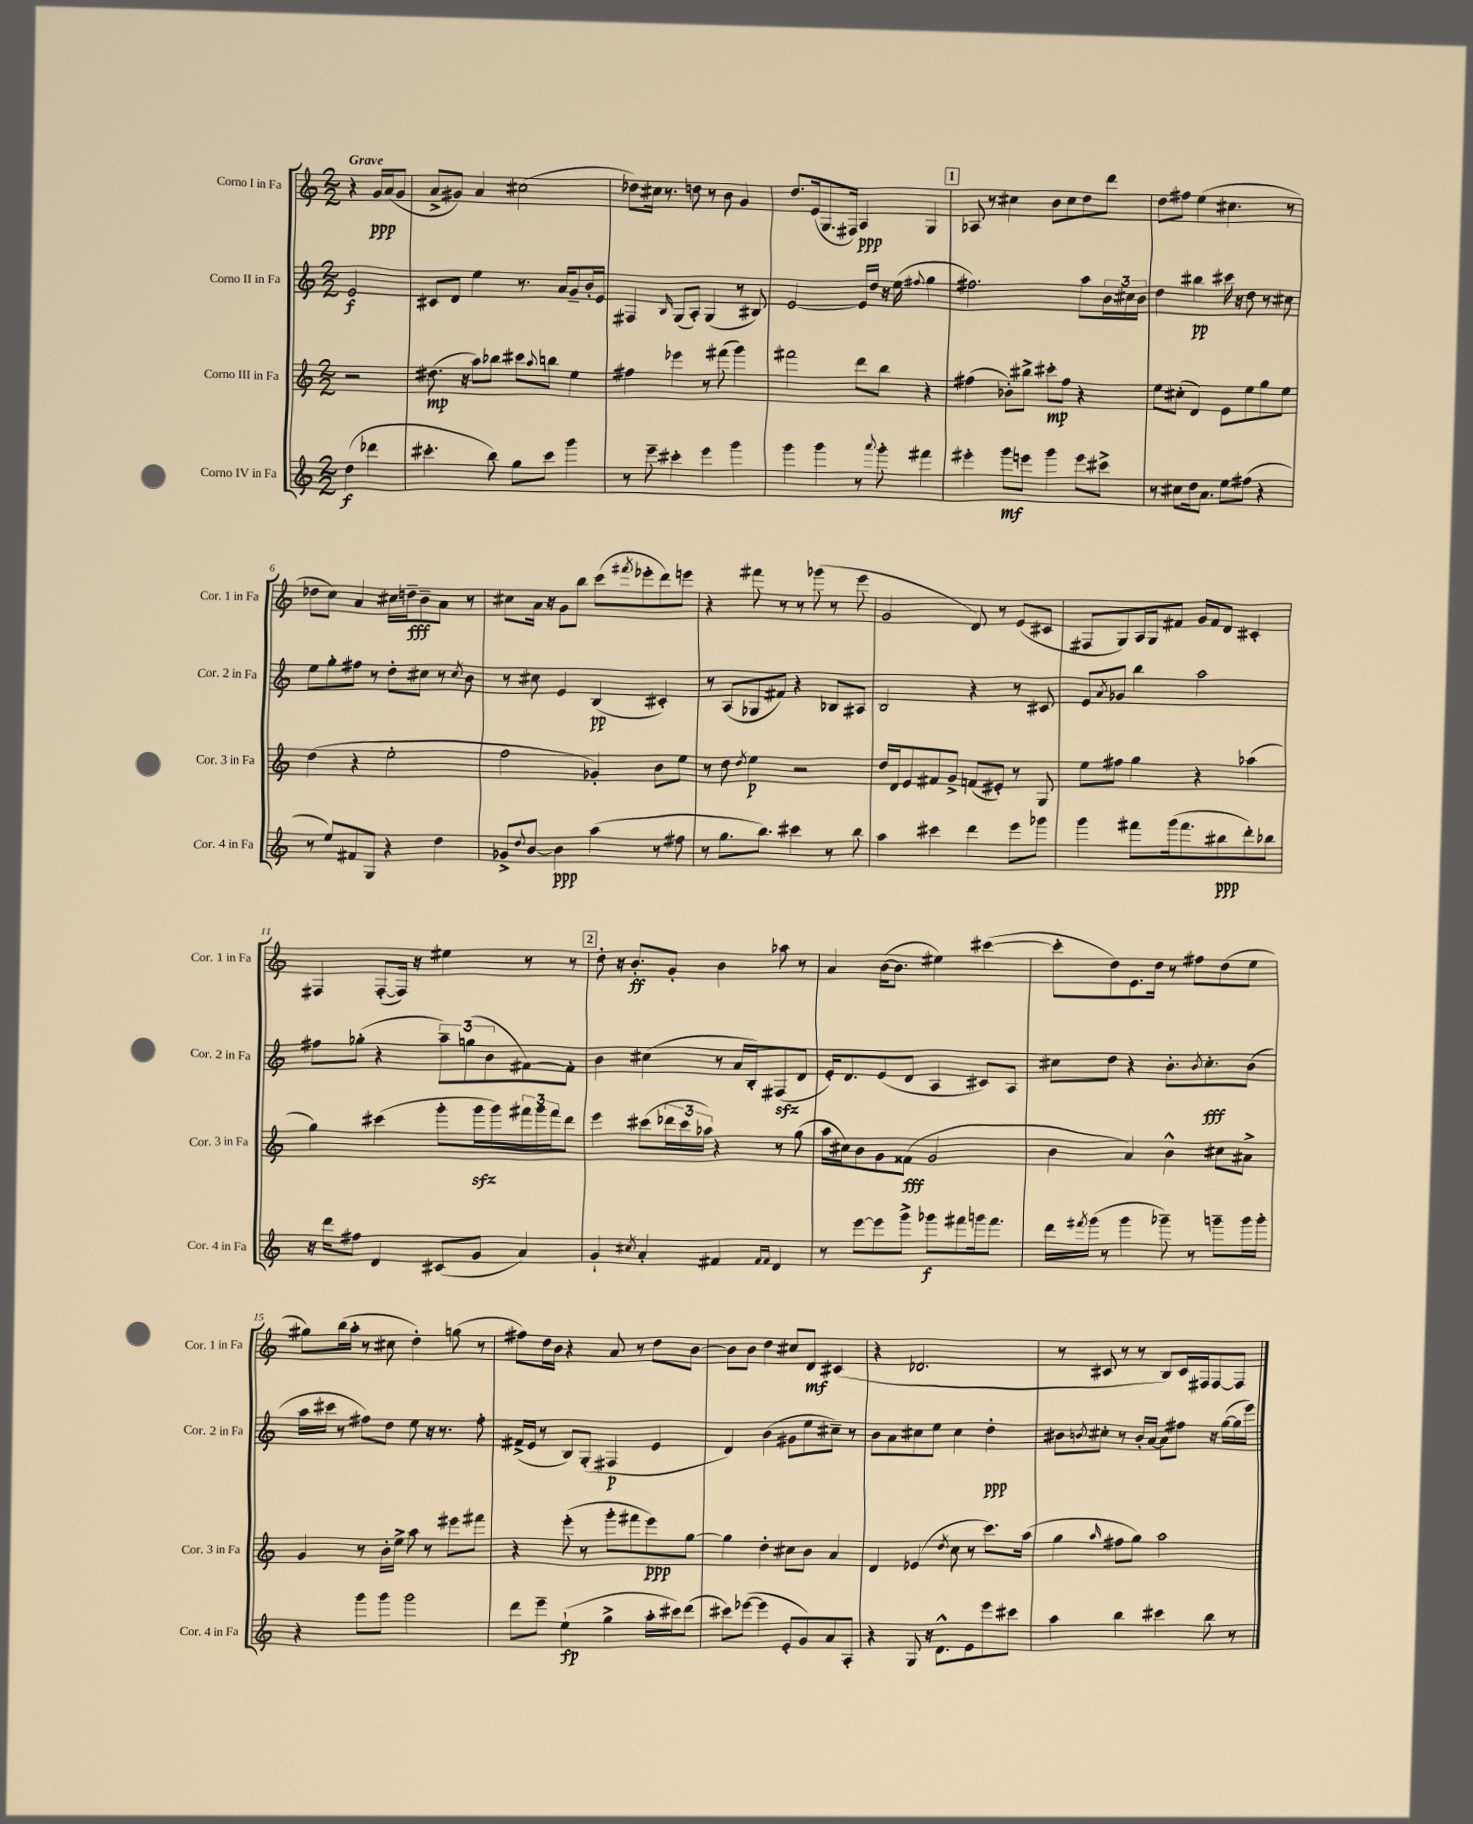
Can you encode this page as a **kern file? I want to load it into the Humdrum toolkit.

**kern	**kern	**kern	**kern
*staff4	*staff3	*staff2	*staff1
*clefG2	*clefG2	*clefG2	*clefG2
*k[]	*k[]	*k[]	*k[]
*M2/2	*M2/2	*M2/2	*M2/2
(4dd\	2r	2e/	4r
4ddd-\	.	.	16g/LL
.	.	.	(16a/J
.	.	.	8g/J
=	=	=	=
4.ccc#'\	(8.dd#\	8c#/L	8a^/L
.	.	8d/J	8g#/J)
.	16r	.	.
.	8aa\L)	4ee\	4a/
8bb\)	8bb-\J	.	.
8gg\L	8ccc#\L	8.r	(2cc#\
.	8qqaa/	.	.
8ccc#\J	8bb\J	.	.
.	.	16a/LK	.
4ggg\	4ee\	8g~/	.
.	.	16b'/L	.
.	.	16e/JJ	.
=	=	=	=
8r	4ff#\	4F#/	8dd-\L)
8eee~\	.	.	16cc#\Jk
.	.	.	8.r
.	.	16qqB/	.
4ccc#'\	4eee-\	(8G/L	.
.	.	8A'/J)	8dd\
4eee\	8r	(4G/	8r
.	(8fff#\	.	8b\
4ggg\	4ggg\)	8r	4g/
.	.	8B#/)	.
=	=	=	=
4ggg\	2fff#\	[2e/	8.dd/L
.	.	.	(16e/k
4ggg\	.	.	8.G/
.	.	.	16F#/Jk)
8r	8ddd\L	16e/]LL	4A/
.	.	16dd/JJ	.
8qqaaa/	.	.	.
8ggg'\	8bb\J	16r	.
.	.	(16ee\	.
.	.	8qqff#/	.
4fff#\	4r	4gg\	4G/
=	=	=	=
4eee#'\	(4ff#\	2.ff#\)	8A-/
.	.	.	8r
8ggg\L	8b-'\L)	.	4cc#\
8eee\J	8bb#^\J	.	.
4ggg\	8ccc#'\L	.	8b\L
.	8ff#\J	.	8cc#\
8eee\L	4r	8aa\L	8dd\
8ccc#^\J	.	24b\L	8ddd\J
.	.	24cc#\	.
.	.	24b\JJ	.
=	=	=	=
8r	8ee\L	4dd\	8dd\L
8cc#\L	(8cc#'\J	.	8ff#\J
16dd\k	4d/)	4bb#\	(4ee\
8.a\J	.	.	.
8ee\L	8e\L	16ccc#\	4.cc#\
.	.	16r	.
(8ff#\J	8ee\	8dd\	.
4r	8gg\	8r	.
.	8ee\J	8cc#\	8r
=	=	=	=
8r	(4dd\	8ee\L	8dd-\L
8ee/L)	.	8gg'\	8cc\J)
8f#/	4r	8ff#\J	4a/
8G/J	.	8r	.
4r	2ee'\	8dd'\L	16cc#\LL
.	.	.	16dd~\J
.	.	8cc#\J	8b~\
4dd\	.	8r	8a\J
.	.	8qcc#/	.
.	.	8b\	8r
=	=	=	=
8g-^/L	2ff\	8r	8cc#\L
8qqdd/	.	.	.
[8b/J	.	8cc#\	16a\Jk
.	.	.	16r
4b\]	.	4e/	8g\L
.	.	.	8bb\J
(4aa\	4g-'/)	(4B/	(8ccc\L
.	.	.	8qfff#/
.	.	.	8eee-'\
8r	8b\L	4c#'/)	8ddd\)
8ff#\	8ee\J	.	8eee\J
=	=	=	=
8r	8r	8r	4r
8.gg\L	8dd\	(8A/L	.
.	8qdd/	.	.
.	4ee\	8G-/	8fff#\
8.bb\J)	.	.	.
.	.	8f#/J)	8r
4ccc#\	2r	4r	8r
.	.	.	(8ggg-\
8r	.	8B-/L	8r
8bb\	.	8A#/J	8eee\
=	=	=	=
4aa\	16dd/LL	2B/	2g/
.	16d/J	.	.
.	8e/	.	.
4ccc#\	8f#/	.	.
.	8g^/J	.	.
4ddd\	(8f/L	4r	8d/)
.	8e#'/J)	.	8r
8eee\L	8r	8r	(8e/L
8ggg-\J	8G/	8c#/	8c#/J
=	=	=	=
4ggg\	8ee\L	8e/L	8F#/L
.	.	8qa/	.
.	8ff#\J	8g-/J	8G/)
8fff#\L	4gg\	4bb\	16A/L
.	.	.	16G/J
(16ggg\k	.	.	8f#/J
8.fff#\	.	.	.
.	4r	2aa\	16g/LL
.	.	.	16f#/J
8bb#\	.	.	8d/J
8ddd'\)	(4aa-\	.	4c#'/
8bb-\J	.	.	.
=	=	=	=
16r	4gg\)	8ff#\L	4F#/
16ddd\LK	.	.	.
8ff#\J	.	(8gg-'\J	.
4d/	(4ccc#\	4r	([8F#'/L
.	.	.	16F#/]Jk)
.	.	.	16r
(8c#/L	8ggg'\L	12aa~\L)	4ee#\
.	.	(12gg\	.
8g/J	16ggg\L	.	.
.	.	12b\	.
.	16ggg\)	.	.
4a/)	24fff#\	[8f#\)	8r
.	24ggg\	.	.
.	24fff#\J	.	.
.	8ddd\J	8f#'\]J	8r
=	=	=	=
4g`/	4eee\	4b\	8dd'\
.	.	.	16r
.	.	.	8.b'/L
8qcc#/	.	.	.
4a'/	(8ccc#\L	(4cc#\	.
.	24ddd-\L	.	8g'/J
.	24ccc#\	.	.
.	24aa-\JJ)	.	.
4f#/	4r	8r	4b\
.	.	16a/LL	.
.	.	16B'/J)	.
16qqf#/LL	.	.	.
16qqf#/JJ	.	.	.
4d/	8r	(8F#/	8aa-\
.	(8gg\	8d/J	8r
=	=	=	=
8r	16aa\LL	16e'/LK)	4a/
.	16cc#\J)	8.d/	.
[8eee\L	8b\	.	.
8eee\]	8g\	(8e/	([16b\LK
.	.	.	8.b\]J
8ggg^\J	(8f##\J	8d/J	.
8ggg-\L	2g/	4A/	4ee#\)
8fff#\	.	.	.
16ggg\k	.	8c#/L)	([4ccc#\
8.fff#\J	.	.	.
.	.	8A/J	.
=	=	=	=
16ddd\LL	4b\	8cc#\L	8ccc#'\]L
8qfff#/	.	.	.
(16ggg\JJ	.	.	.
8r	.	8dd\J	8dd\)
4ggg\	4a/)	4r	8.e\
.	.	.	16dd\Jk
8ggg-~\)	4b^^\	8.b'\L	8r
8r	.	.	8ff#\L
.	.	8qb/	.
.	.	8.cc#'\	.
8ggg~\L	8cc#\L	.	(8dd\
16ggg\L	8a#^\J	(8b\J	8ee\J
16ggg'\JJ	.	.	.
=	=	=	=
4r	4g/	16aa\LL	8gg#\L)
.	.	16ccc#\JJ	.
.	.	8r	(16bb\L
.	.	.	16aa'\JJ
8ggg\L	8r	8ff#\L)	8r
8ggg\J	16b'\LL	8dd\J	8cc#\
.	16ee^\JJ	.	.
2ggg\	8aa\	8ee\	4dd'\)
.	8r	16r	.
.	.	8.r	.
.	8eee#\L	.	(8gg\
.	8fff#\J	8ff#'\	8r
=	=	=	=
8ddd\L	4r	(16f#^/LL	8ff#\L)
.	.	16e/JJ	.
8eee~\J	.	8r	16dd\L
.	.	.	16b\JJ
(4ee`\	(8eee'\	8B/L)	4r
.	8r	(8G'/J	.
4gg^\	8ggg'\L	4F#/	8a/
.	8fff#\	.	8r
16aa'\LL	8eee\)	4e/	8dd\L
16ccc#\J)	.	.	.
(8ddd\J	[8gg\J	.	[8b\J
=	=	=	=
8ccc#\L)	4gg\]	4d/)	8b\]L
([8eee-\J	.	.	8b\J
4eee-\]	4dd'\	(4b\	4dd\
8e'/L	8cc#\L	8g#\L	8cc#/L
8g/)	8b\J	8ee\	8d/J
8a/	4a/	8cc#~\J)	(4c#/
8A'/J	.	8r	.
=	=	=	=
4r	4d/	8b\L	4r
.	.	8a\	.
8G/	(4e-/	8cc#\	2.d-/
16r	.	8ee\J	.
8.d^^\L	.	.	.
.	8qdd/	.	.
.	8cc\	4cc#\	.
8e\	8r	.	.
8eee\	8.ccc\L)	4dd'\	.
8ccc#\J	.	.	.
.	(16aa\Jk	.	.
=	=	=	=
4aa\	4gg\	8b#\L	8r
.	.	8qb/	.
.	.	8cc#'\J	8c#/
.	16qqaa/	.	.
4bb\	8ff#\L	8r	8r
.	8gg\J)	16b'/LL	8r
.	.	[16a/JJ	.
4ccc#\	2aa\	8a\]L	8B/L)
.	.	8ff#\J	16c#/L
.	.	.	16F#/J
8bb\	.	16r	[8F#/
.	.	([16gg\LL	.
8r	.	16gg\]	8F#/]J
.	.	16eee\JJ)	.
==	==	==	==
*-	*-	*-	*-
